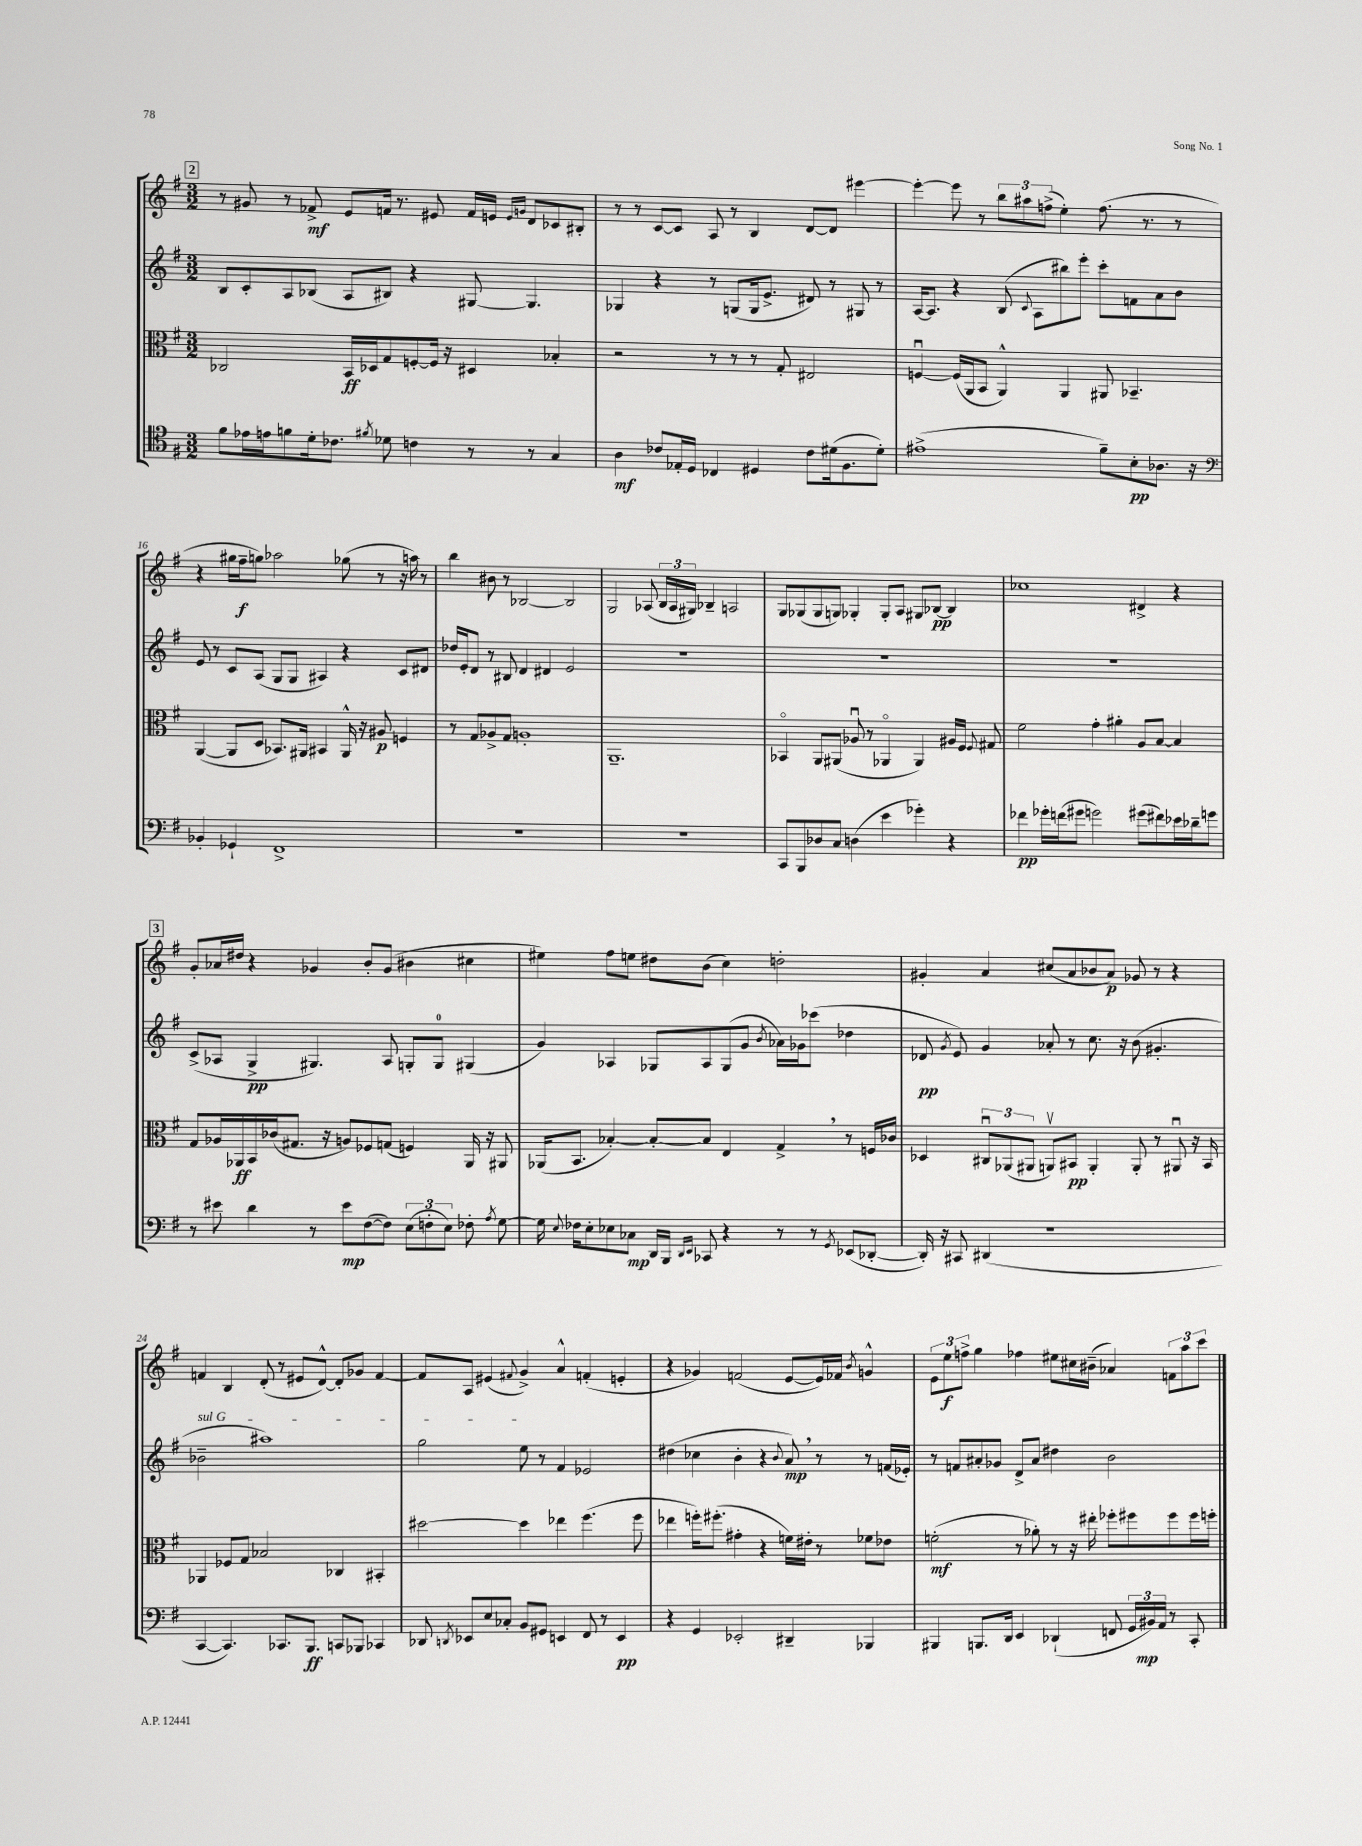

**kern	**kern	**kern	**kern
*staff4	*staff3	*staff2	*staff1
*clefC4	*clefC3	*clefG2	*clefG2
*k[f#]	*k[f#]	*k[f#]	*k[f#]
*M3/2	*M3/2	*M3/2	*M3/2
8f#	2C-	8B	8r
16e-	.	8c'	8g#
16e	.	.	.
8f	.	8A	8r
16d'	.	(8B-	8f-^
8.c-	.	.	.
.	16BB	8A	8e
.	16D-	.	.
8qf#	.	.	.
8d-	8G	8B#)	16f
.	.	.	8.r
4c	[8F'	4r	.
.	16F]	.	8e#
.	16r	.	.
8r	4D#	[8G#	16f
.	.	.	16e
.	.	.	16qqe
.	.	.	16qqg
8r	.	4.G#]	8d
4G	4B-'	.	8c-
.	.	.	8B#'
=	=	=	=
4A	2r	4G-	8r
.	.	.	8r
8c-	.	4r	[8c
16E-'	.	.	8c]
16D	.	.	.
4C-	8r	8r	8A
.	8r	(8G	8r
4D#	8r	16G	4B
.	.	8.e^	.
.	8G'	.	.
8c-	2E#	8d#)	[8d
(16d#	.	8r	8d]
8.F#	.	.	.
.	.	8G#	[4eee#
8d#')	.	8r	.
=	=	=	=
(1e#^	[4Fu	[16A	4eee#'_
.	.	8.A]	.
.	(16F]	4r	8eee#]
.	16AA	.	.
.	8BB	.	8r
.	4AA^^)	(8B	12bb
.	.	.	12aa#
.	.	8qqc	.
.	.	8A	.
.	.	.	(12ff^
.	4AA	8bb#)	4ee')
.	.	8eee'	.
8f#~)	8AA#	8ccc'	(8.ff
8B'	4.BB-~	8f	.
.	.	.	8.r
8.A-	.	8a	.
.	.	8b	8r
16r	.	.	.
=	=	=	=
*clefF4	*	*	*
4BB-'	([4AA	8e	4r
.	.	8r	.
4GG-`	8AA]	8c	16gg#
.	.	.	16ff#~
.	8D	(8A	8gg)
1FF#^	8.BB-)	8G	2aa-
.	.	8G	.
.	16AA#	.	.
.	4BB#	4A#)	.
.	16AA#^^	4r	(8gg-
.	16r	.	.
.	8A#	.	8r
.	4F	8c	16r
.	.	.	16aa)
.	.	8d#	8r
=	=	=	=
1.r	8r	16dd-	4bb
.	.	16e'	.
.	8G	8d	.
.	8A-^	8r	8b#
.	8G	8B#	8r
.	1A'	4d	[2B-
.	.	4d#	.
.	.	2e	2B-]
=	=	=	=
1.r	1.AA~	1.r	2G
.	.	.	(8A-
.	.	.	24B
.	.	.	24A-
.	.	.	24G#)
.	.	.	4B-~
.	.	.	2A
=	=	=	=
8CC	4BB-o	1.r	8G
8BBB	.	.	(8G-
8D-	8AA	.	8G-
8C	(8AA#	.	8G)
(4D	8A-u	.	4G-'
.	8r	.	.
4e	4AA-o	.	8G-'
.	.	.	8A
4g-')	4AA-)	.	8G#
.	.	.	[8B-
4r	16A#	.	4B-]
.	16F#	.	.
.	8qqF#	.	.
.	8G#	.	.
=	=	=	=
4f-	2f#	1.r	1cc-
16g-'	.	.	.
(16f	.	.	.
8g#	.	.	.
2g)	4g'	.	.
.	4a#'	.	.
(8g#	8A	.	4d#^
8f#)	[8B	.	.
16e-	4B]	.	4r
16d-~	.	.	.
8g	.	.	.
=	=	=	=
8r	8G	(8c^	8g'
8e#	16A-	8A-	16a-
.	16AA-	.	16dd#
4d	16BB	4G^	4r
.	(16c-	.	.
.	8.G#	.	.
8r	.	4.G#)	4g-
.	16r	.	.
8e#	8A)	.	.
([8F#	8F-	.	8b'
8F#])	(8G	8A-	(8g-
(12E	4F)	8G'	4b#
12F'	.	.	.
.	.	8G	.
12E)	.	.	.
8F-'	16AA-	(4G#	4cc#
.	16r	.	.
8qA	.	.	.
[8G	8AA#	.	.
=	=	=	=
16G]	(16AA-	4g)	4ee#)
8qqE	.	.	.
16F-	8.BB	.	.
8E'	.	.	.
8E-	[4B-')	4A-	8ff#
8C-	.	.	8ee
16DD	8B-'_	8G-	8dd#
16BBB	.	.	.
16qqDD	.	.	.
16qqEE	.	.	.
8CC-	8B-]	8A-	(8b
4r	4E	(8G-	4cc)
.	.	8g	.
.	.	8qb	.
8r	4G^	16a-)	2dd'
.	.	16g-	.
8r	.	(8ccc-	.
8qGG	.	.	.
(8EE-	8r	4dd-	.
[8DD-'	16F	.	.
.	16c-	.	.
=	=	=	=
16DD-'])	4D-	8d-	4g#'
16r	.	.	.
.	.	8qg	.
8CC#	.	8e)	.
(4DD#	12C#u	4g	4a
.	(12AA-	.	.
.	12AA#	.	.
1r	8AAv)	8a-'	(8cc#
.	8BB#	8r	8a
.	4AA'	8.cc	8b-
.	.	.	8a)
.	.	16r	.
.	8AA'	(8b	8g-
.	8r	4.g#'	8r
.	8AA#u	.	4r
.	16r	.	.
.	16BB#	.	.
=	=	=	=
[4CC	4AA-	2b-~	4f
4.CC])	8F-	.	4B
.	8G	.	.
.	2B-	1aa#)	(8d'
8.CC-	.	.	8r
.	.	.	8e#
8.BBB	.	.	.
.	.	.	[8d^^)
8CC	4C-	.	8d']
8BBB-	.	.	8g-
4CC-	4BB#'	.	[4f
=	=	=	=
8DD-	[2dd#	2gg	8f]
8qDD	.	.	.
8EE-	.	.	8A
8E	.	.	(4e#
8C-'	.	.	.
.	.	.	8qqf#
8BB	4dd#]	8ee	4g^)
8GG#	.	8r	.
4EE	4ee-	4f#	4a^^
8FF#	(4.ff#	2e-	(4f'
8r	.	.	.
4EE	.	.	4e'
.	8ff#	.	.
=	=	=	=
4r	4ee-	(4dd#	4r
4GG	16ff')	4cc-	4g-)
.	(8.ff#'	.	.
2EE-'	4g#'	4b'	(2f
.	4r	4r	.
.	.	8qqb	.
4DD#~	16f)	8a)	[8e
.	16e#'	.	.
.	8r	8r	16e])
.	.	.	16f-
.	.	.	8qb
4BBB-	8f-	8r	4g^^
.	8e-	(16f	.
.	.	16e-')	.
=	=	=	=
4BBB#	(2f'	8r	12e
.	.	.	12ee
.	.	8f	.
.	.	.	12ff^
8.BBB	.	8a#'	4gg
.	.	8g-	.
16DD	.	.	.
4EE	8r	8d^	4ff-
.	8a-')	8a#	.
(4DD-`	8r	4dd#	8ee#
.	16r	.	16cc#
.	16ee#'	.	(16b#~
8FF	8ff-'	2b	4a-)
24GG	8ff#	.	.
24BB#)	.	.	.
24AA	.	.	.
8r	8ff#	.	12f
.	.	.	12aa
8CC'	16ff#	.	.
.	.	.	12ccc
.	16ff'	.	.
==	==	==	==
*-	*-	*-	*-
